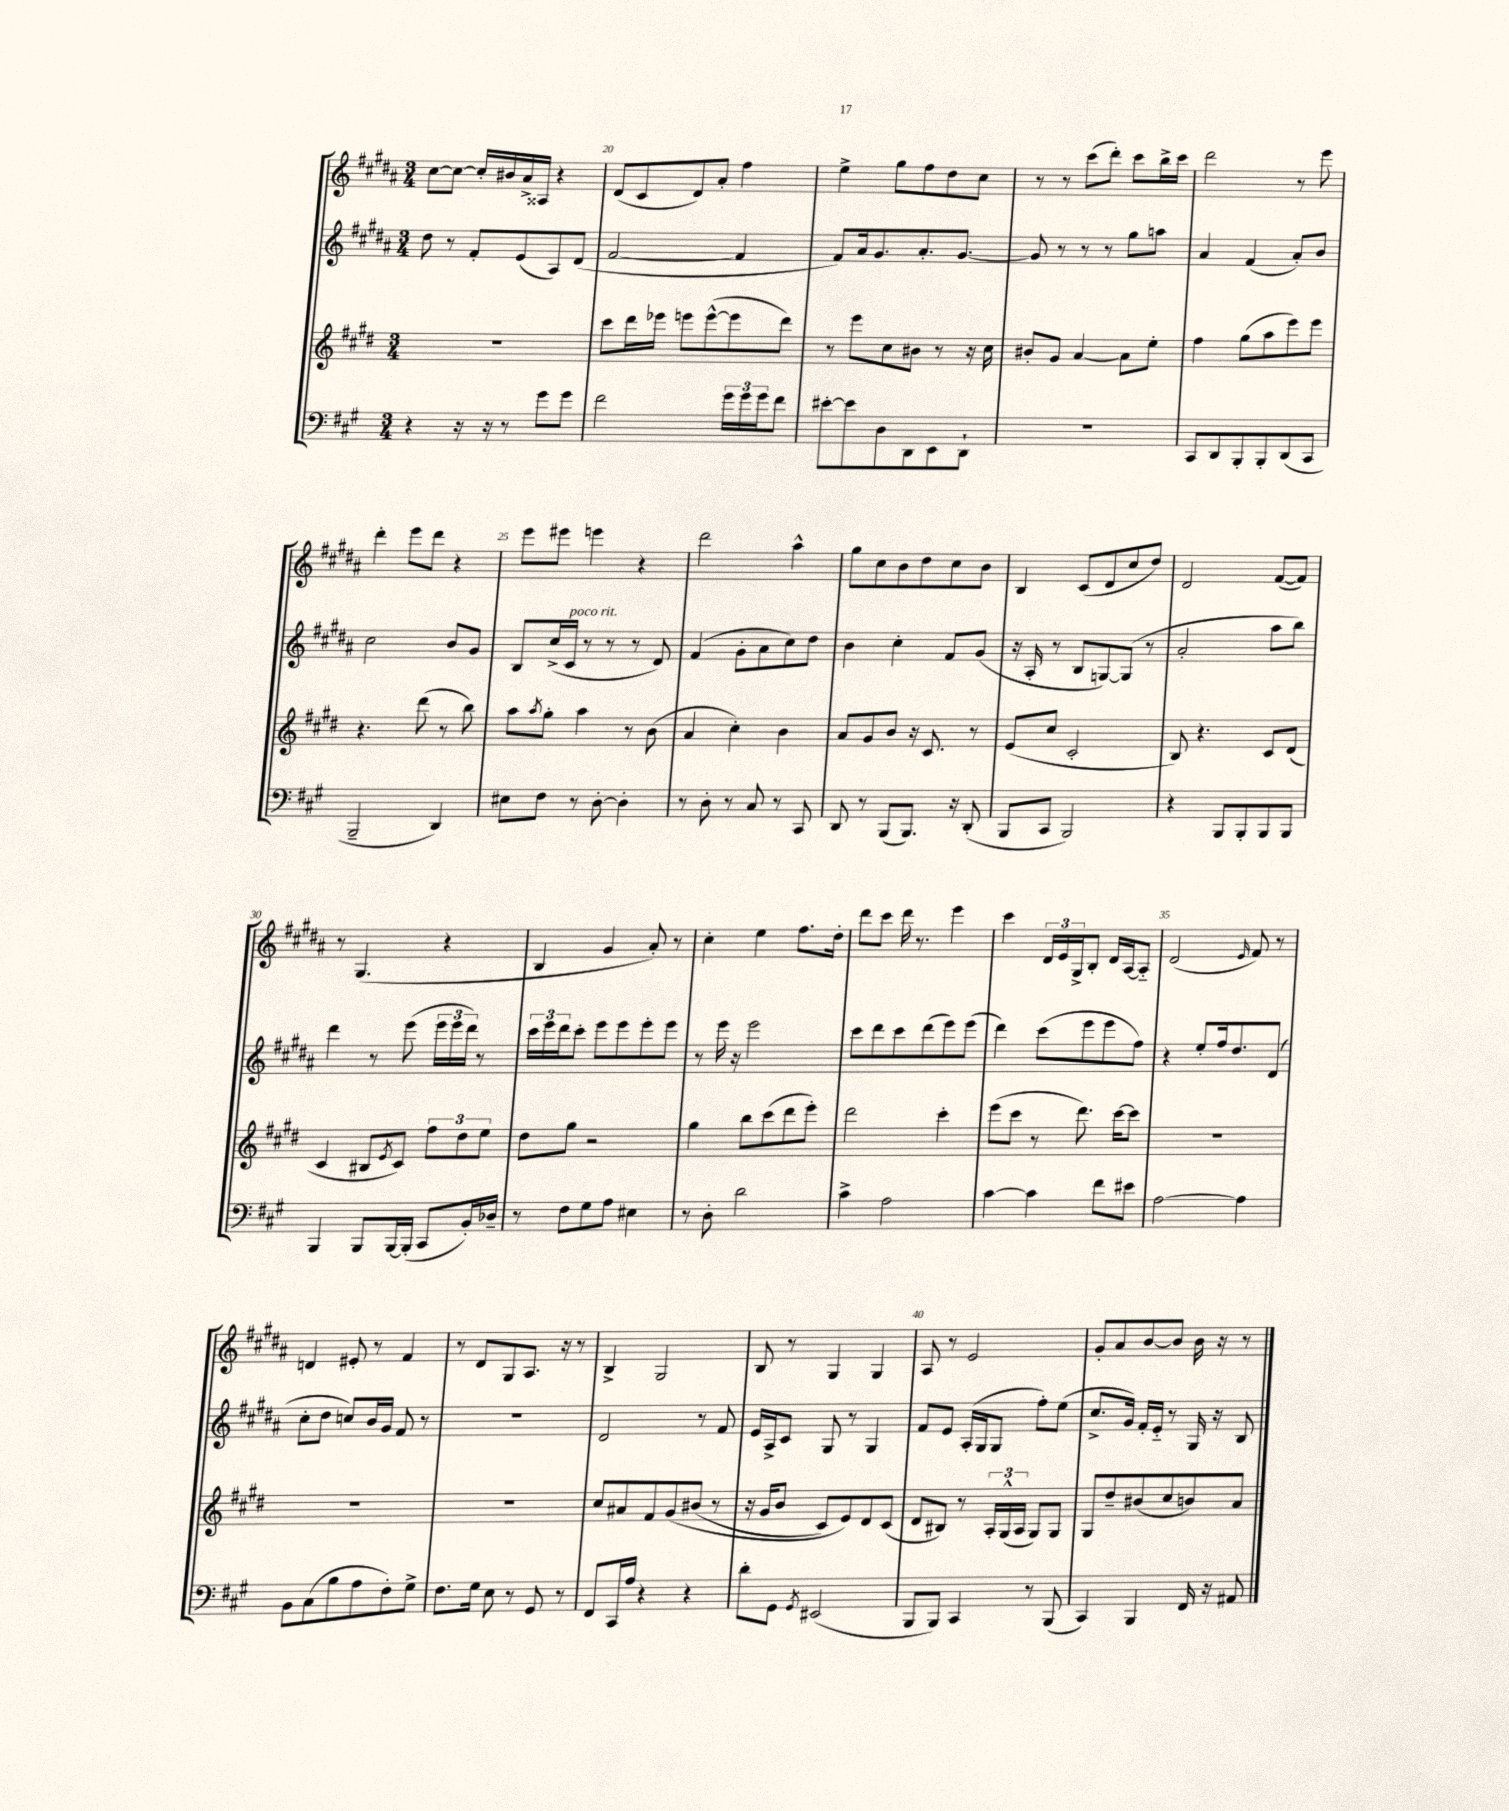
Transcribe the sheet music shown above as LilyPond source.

<<
\new StaffGroup <<
\new Staff = "s0" {
    \clef treble \key b \major \numericTimeSignature \time 3/4
    cis''8~ cis''8~ cis''16-. bis'16 ais'16-> aisis16 r4 |
    dis'8( cis'8 dis'8) ais'8-. fis''4 |
    e''4-> gis''8 fis''8 dis''8 cis''8 |
    r8 r8 cis'''8( dis'''8-.) cis'''8 b''16-> cis'''16 |
    dis'''2 r8 e'''8 |
    dis'''4-. e'''8 dis'''8 r4 |
    e'''8 eis'''8 e'''4 r4 |
    dis'''2 ais''4-^ |
    gis''8 cis''8 b'8 dis''8 cis''8 b'8 |
    b4 cis'8( dis'8 cis''8 dis''8) |
    dis'2 fis'8~( fis'8) |
    r8 gis4.( r4 |
    b4 gis'4 ais'8-.) r8 |
    cis''4-. e''4 fis''8. dis''16-. |
    dis'''8 cis'''8 dis'''16 r8. e'''4 |
    cis'''4 \tuplet 3/2 { dis'16 e'16 gis16-> } b8-. dis'16 ais16~ ais8-_ |
    dis'2( \grace { e'16 } fis'8) r8 |
    d'4 eis'8-. r8 fis'4 |
    r8 dis'8 gis8 ais8. r16 r8 |
    b4-> gis2 |
    b8 r8 gis4 gis4 |
    ais8 r8 e'2 |
    gis'8-. ais'8 b'8~ b'8 b'16 r16 r8 \bar "|." |
}
\new Staff = "s1" {
    \clef treble \key b \major \numericTimeSignature \time 3/4
    dis''8 r8 fis'8-. e'8( ais8) dis'8( |
    fis'2~ fis'4 |
    fis'8) ais'16 gis'8. ais'8.-. gis'8.~ |
    gis'8 r8 r8 r8 gis''8 a''8 |
    ais'4 fis'4( ais'8-.) b'8 |
    cis''2 b'8 gis'8 |
    b8 cis''16->( cis'16^\markup { \italic "poco rit." } r8 r8 r8 dis'8) |
    fis'4( gis'8-. ais'8 cis''8) dis''8 |
    b'4 cis''4-. fis'8 gis'8( |
    r16 ais16-. r8 b8 g8~) g8( r8 |
    ais'2-. ais''8 b''8) |
    dis'''4 r8 e'''8( \tuplet 3/2 { e'''16 e'''16 dis'''16) } r8 |
    \tuplet 3/2 { cis'''16 e'''16 dis'''16 } cis'''8-. e'''8 e'''8 e'''8-. e'''8 |
    r8 e'''16 r16 e'''2 |
    cis'''8 dis'''8 cis'''8 dis'''8( e'''8) e'''8( |
    dis'''4) cis'''8( e'''8 e'''8 fis''8) |
    r4 e''8-. fis''16 dis''8. dis'8( |
    cis''8-. dis''8 c''8) b'16 gis'16 fis'8 r8 |
    R2. |
    dis'2 r8 fis'8 |
    e'16 ais16-> cis'8 gis8 r8 gis4 |
    fis'8 e'8 ais16-.( gis16 gis8 fis''8-.) e''8( |
    cis''8.-> gis'16) fis'16-. e'16-_ r8 gis16 r16 b8 \bar "|." |
}
\new Staff = "s2" {
    \clef treble \key e \major \numericTimeSignature \time 3/4
    R2. |
    cis'''8 dis'''16 ees'''16 e'''8 e'''8~-^( e'''8 dis'''8) |
    r8 e'''8 cis''8 bis'8 r8 r16 cis''16 |
    bis'8-. gis'8 a'4~ a'8 e''8-. |
    fis''4 gis''8( a''8 e'''8) e'''8 |
    r4. dis'''8( r8 b''8) |
    a''8 \acciaccatura { a''8 } gis''8-. a''4 r8 b'8( |
    a'4 cis''4-.) b'4 |
    a'8 gis'8 b'8 r16 cis'8. r8 |
    e'8( cis''8 cis'2-. |
    b8) r4. cis'8 dis'8( |
    cis'4 bis8 \acciaccatura { e'8 } cis'8) \tuplet 3/2 { fis''8 dis''8 e''8 } |
    dis''8 gis''8 r2 |
    gis''4 b''8 cis'''8( dis'''8 e'''8-.) |
    dis'''2 cis'''4-. |
    e'''8( cis'''8 r8 dis'''8.) cis'''16~ cis'''8 |
    R2. |
    R2. |
    R2. |
    cis''8 ais'8 fis'8 gis'8\( bis'8( r8 |
    r16 gis'16 b'8 cis'8) e'8\) dis'8 cis'8( |
    dis'8 bis8) r8 \tuplet 3/2 { a16-. gis16-^( a16 } gis8) gis8 |
    gis8 dis''8-- bis'8( cis''8 b'8) a'8 \bar "|." |
}
\new Staff = "s3" {
    \clef bass \key a \major \numericTimeSignature \time 3/4
    r4 r16 r16 r8 gis'8 gis'8 |
    fis'2 \tuplet 3/2 { gis'16 gis'16 gis'16 } fis'8 |
    eis'8~-. eis'8 d8 d,8 e,8 d,8-! |
    R2. |
    cis,8 d,8 b,,8-. b,,8-. d,8( cis,8 |
    b,,2-- d,4) |
    eis8 fis8 r8 d8~-. d4-. |
    r8 d8-. r8 cis8 r8 cis,8 |
    d,8 r8 b,,8( b,,8.) r16 d,8-.( |
    b,,8 cis,8 b,,2) |
    r4 b,,8 b,,8-. b,,8 b,,8 |
    b,,4 b,,8 b,,16~ b,,16-.( cis,8 b,16-.) des16-- |
    r8 fis8 gis8 a8 eis4 |
    r8 d8-. d'2 |
    cis'4-> a2 |
    cis'4~ cis'4 fis'8 eis'8 |
    a2~ a4 |
    b,8 cis8( b8 a8 fis8-.) gis8-> |
    fis8. gis16 e8 r8 gis,8 r8 |
    fis,8 cis,16 a16 r4 r4 |
    d'8-. gis,8 \acciaccatura { gis,8 } eis,2( |
    b,,8 b,,8) cis,4 r8 b,,8( |
    cis,4) b,,4 fis,16 r16 ais,8 \bar "|." |
}
>>
>>
\layout { \context { \Score currentBarNumber = #19 \override BarNumber.break-visibility = ##(#f #t #t) barNumberVisibility = #(every-nth-bar-number-visible 5) } }
